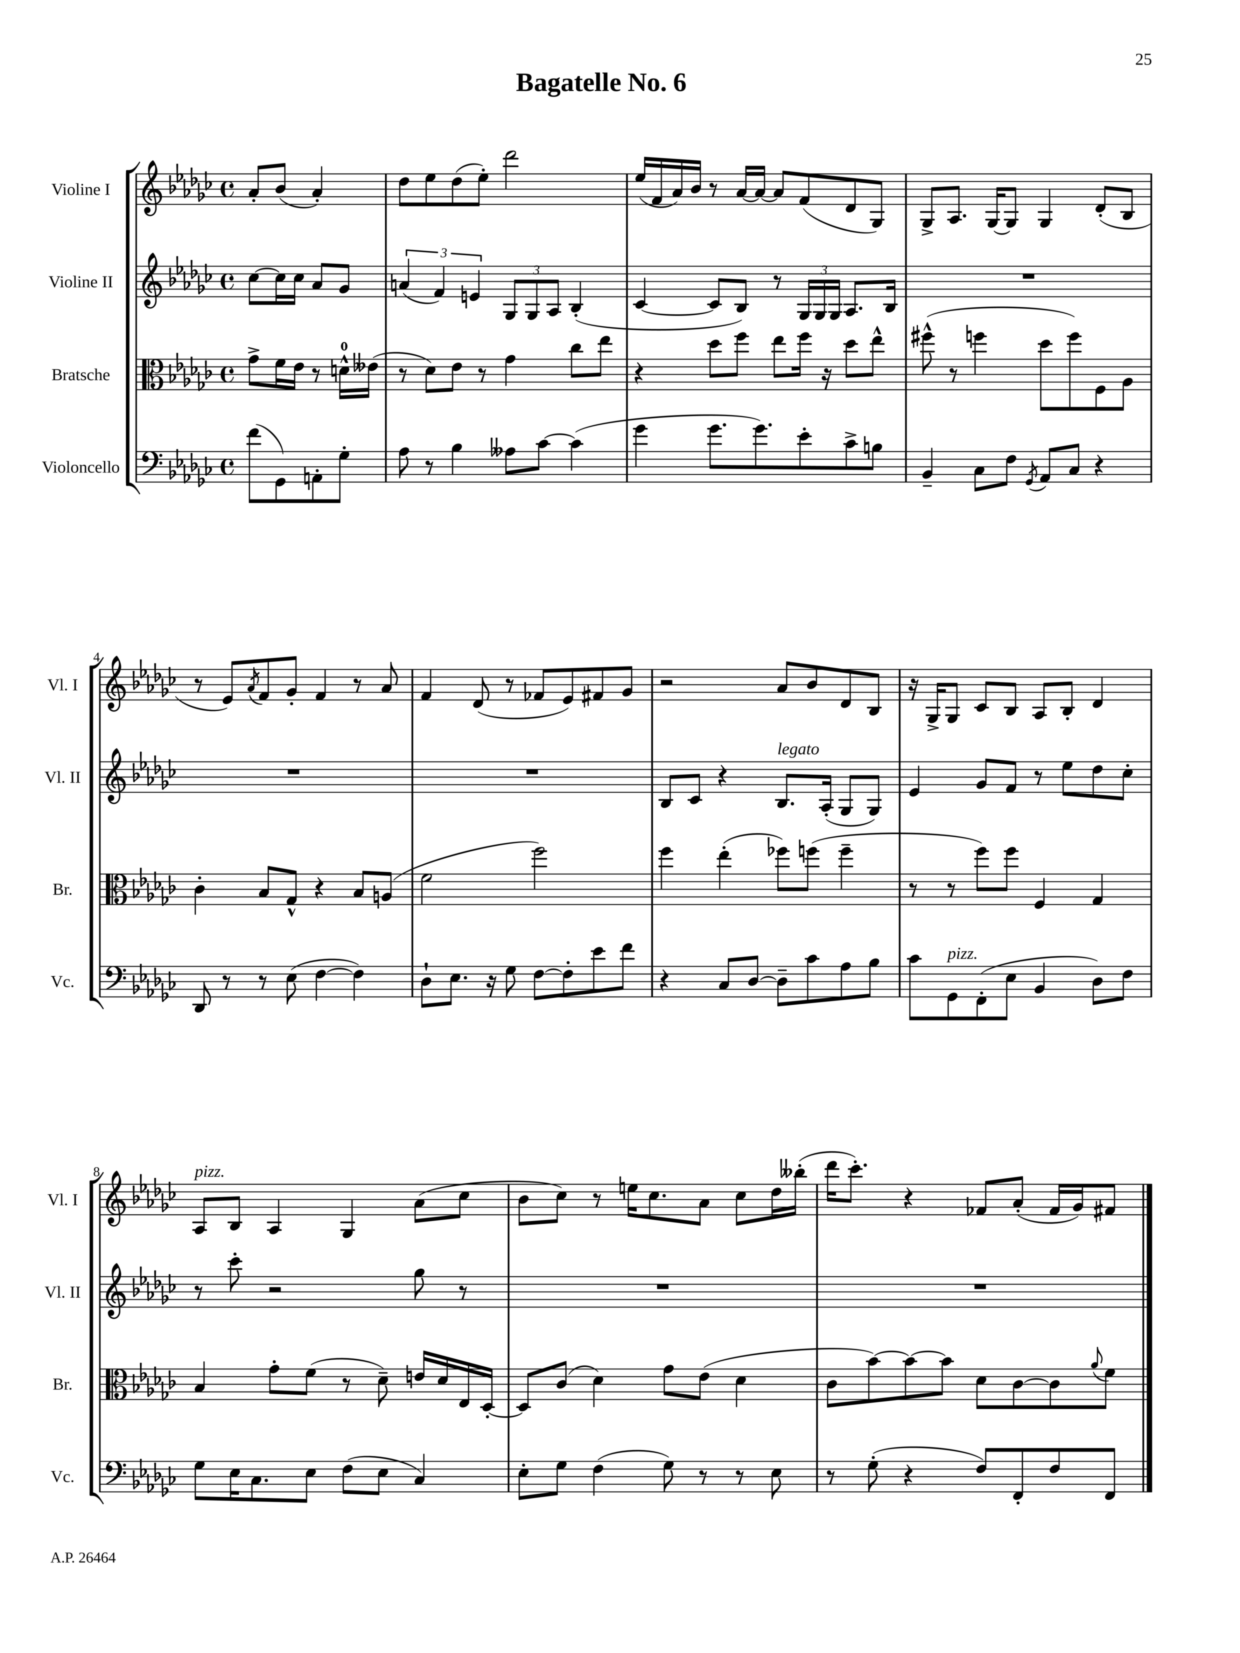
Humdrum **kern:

**kern	**kern	**kern	**kern
*staff4	*staff3	*staff2	*staff1
*clefF4	*clefC3	*clefG2	*clefG2
*k[b-e-a-d-g-c-]	*k[b-e-a-d-g-c-]	*k[b-e-a-d-g-c-]	*k[b-e-a-d-g-c-]
*M4/4	*M4/4	*M4/4	*M4/4
*met(c)	*met(c)	*met(c)	*met(c)
(8f	8g-^	[8cc-	8a-'
8GG-)	16f	16cc-]	(8b-
.	16e-	16cc-	.
8AA'	8r	8a-	4a-')
8G-'	16d^^	8g-	.
.	(16e--	.	.
=	=	=	=
8A-	8r	(6a	8dd-
8r	8d-)	.	8ee-
.	.	6f)	.
4B-	8e-	.	(8dd-
.	.	6e	.
.	8r	.	8ee-')
8A--	4g-	12G-	2ddd-
.	.	12G-	.
[8c-	.	.	.
.	.	12A-	.
(4c-]	8cc-	(4B-'	.
.	8ee-	.	.
=	=	=	=
4g-	4r	[4c-	(16ee-
.	.	.	16f
.	.	.	16a-)
.	.	.	16b-
8.g-	8dd-	8c-]	8r
.	8ff	8B-)	[16a-
8.g-)	.	.	16a-_
.	8ee-	8r	8a-]
8e-'	16ff	24G-	(8f
.	.	24G-	.
.	16r	.	.
.	.	24G-	.
8c-^	8dd-	8.A-	8d-
8B	8ee-^^	.	8G-)
.	.	16B-	.
=	=	=	=
4BB-~	(8ff#^^	1r	8G-^
.	8r	.	8.A-
8C-	4ff	.	.
.	.	.	[16G-
8F	.	.	8G-]
8qGG-	.	.	.
8AA-	8dd-	.	4G-
8C-	8ff)	.	.
4r	8F	.	(8d-'
.	8A-	.	8B-
=	=	=	=
8DD-	4c-'	1r	8r
8r	.	.	8e-)
.	.	.	8qa-
8r	8B-	.	8f
(8E-	8G-^^	.	8g-'
[4F	4r	.	4f
4F])	8B-	.	8r
.	(8A	.	8a-
=	=	=	=
8D-`	2f	1r	4f
8.E-	.	.	.
.	.	.	(8d-
16r	.	.	.
8G-	.	.	8r
[8F	2ff)	.	8f-
8F']	.	.	8e-)
8e-	.	.	8f#
8f	.	.	8g-
=	=	=	=
4r	4ff	8B-	2r
.	.	8c-	.
8C-	(4ee-'	4r	.
[8D-	.	.	.
8D-~]	8ff-)	8.B-	8a-
8c-	(8ff	.	8b-
.	.	(16A-'	.
8A-	4ff~	8G-	8d-
8B-	.	8G-)	8B-
=	=	=	=
8c-	8r	4e-	16r
.	.	.	16G-^
8GG-	8r	.	8G-
(8FF'	8ff)	8g-	8c-
8E-	8ff	8f	8B-
4BB-	4F	8r	8A-
.	.	8ee-	8B-'
8D-)	4G-	8dd-	4d-
8F	.	8cc-'	.
=	=	=	=
8G-	4B-	8r	8A-
16E-	.	8ccc-'	8B-
8.C-	.	.	.
.	8g-'	2r	4A-
8E-	(8f	.	.
(8F	8r	.	4G-
8E-	8d-~)	.	.
4C-)	16e	8gg-	(8a-
.	16d-	.	.
.	16E-	8r	8cc-
.	[16D-'	.	.
=	=	=	=
8E-'	8D-]	1r	8b-
8G-	(8c-	.	8cc-)
(4F	4d-)	.	8r
.	.	.	16ee
.	.	.	8.cc-
8G-)	8g-	.	.
8r	(8e-	.	8a-
8r	4d-	.	8cc-
8E-	.	.	16dd-
.	.	.	(16bb--'
=	=	=	=
8r	8c-	1r	16ddd-
.	.	.	8.ccc-')
(8G-'	[8b-)	.	.
4r	8b-_	.	4r
.	8b-]	.	.
8F)	8d-	.	8f-
8FF'	[8c-	.	(8a-'
8F	8c-]	.	16f-
.	.	.	16g-)
.	8qqa-	.	.
8FF	8f	.	8f#
==	==	==	==
*-	*-	*-	*-
